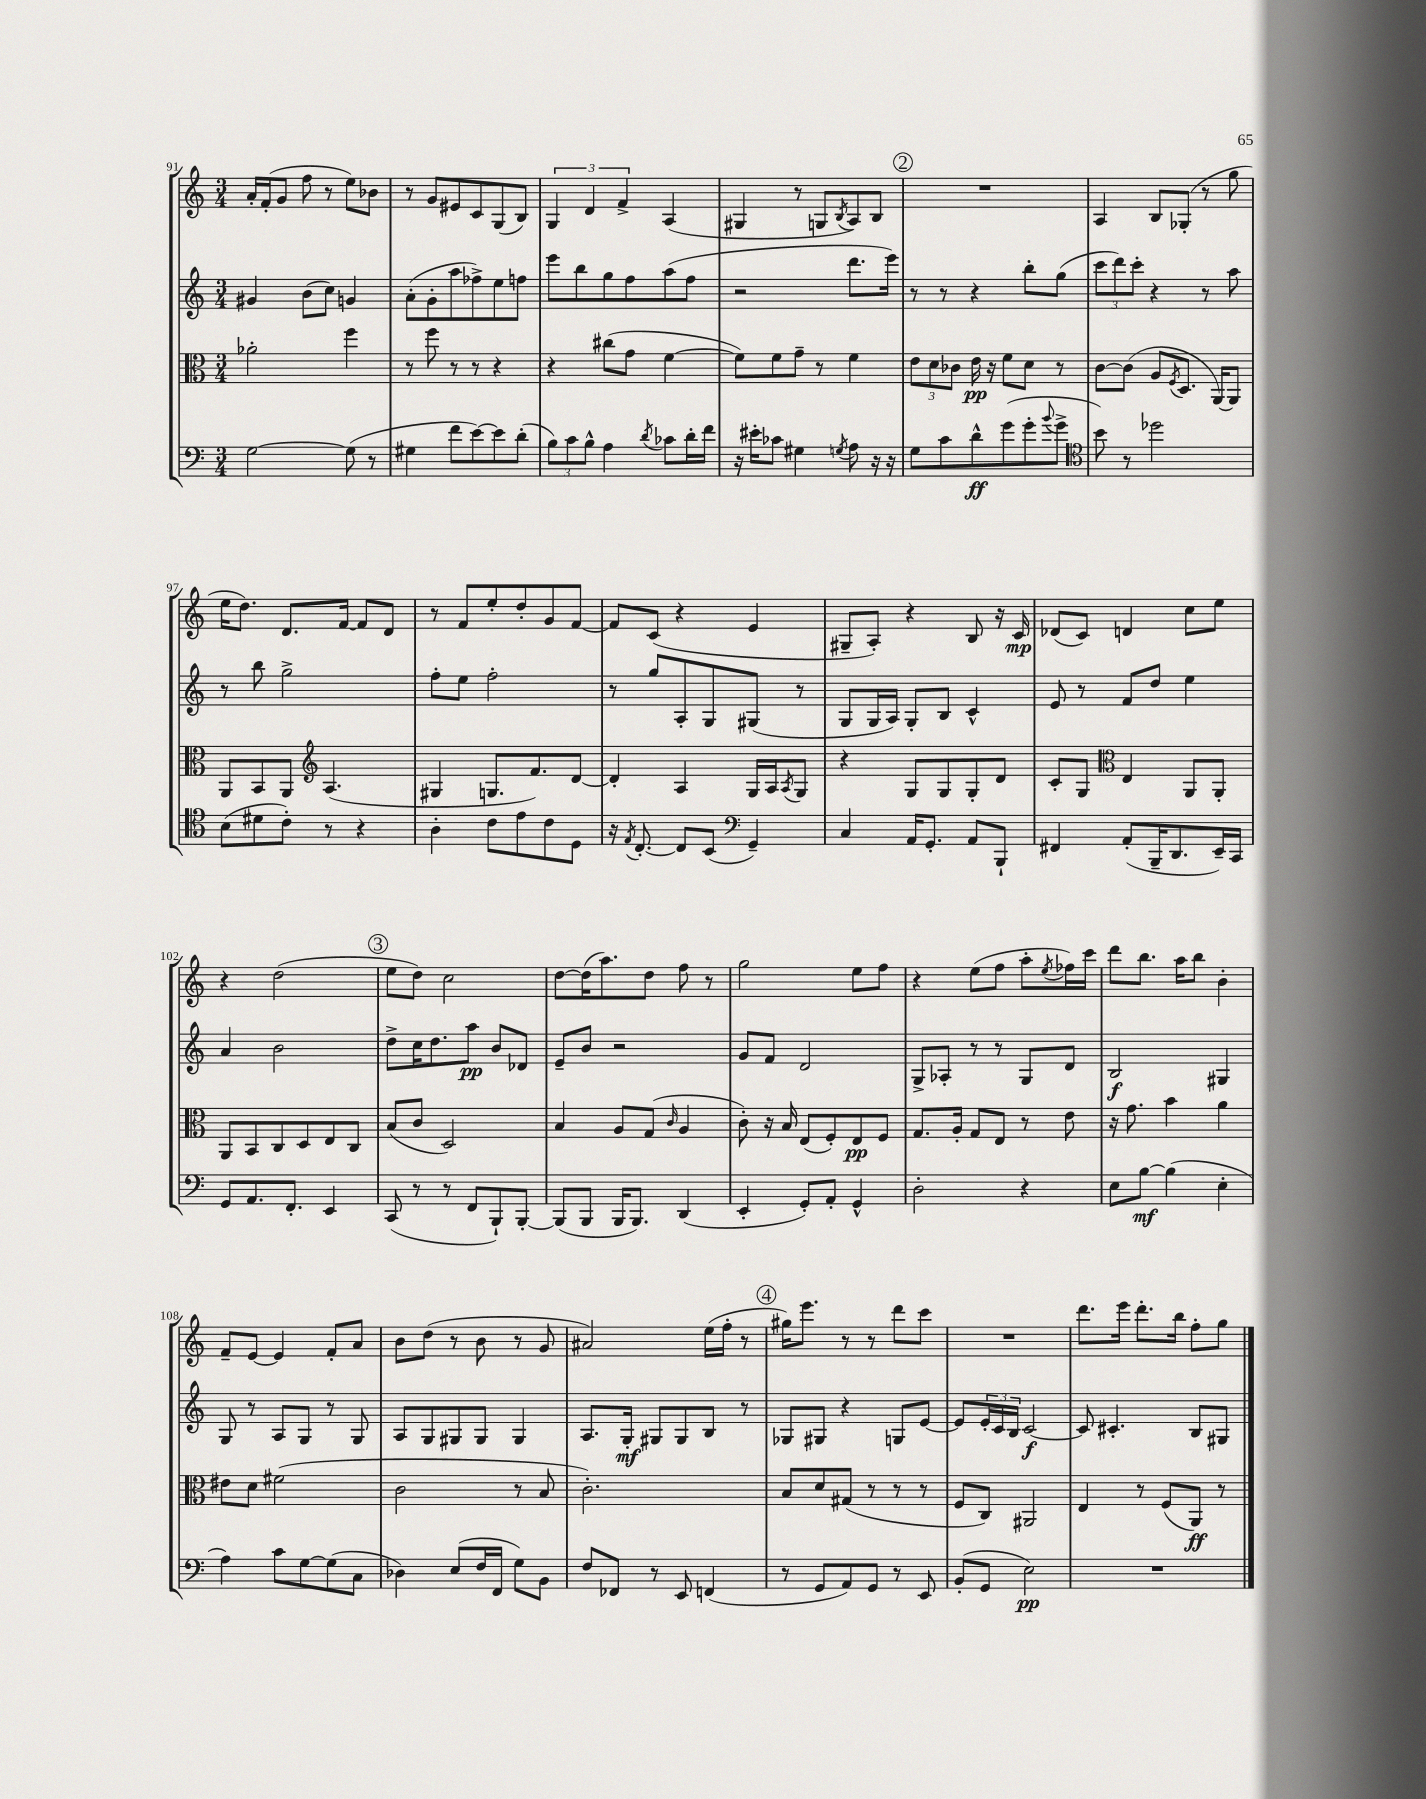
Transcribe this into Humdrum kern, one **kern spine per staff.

**kern	**dynam	**kern	**dynam	**kern	**dynam	**kern	**dynam
*part4	*part4	*part3	*part3	*part2	*part2	*part1	*part1
*staff4	*staff4	*staff3	*staff3	*staff2	*staff2	*staff1	*staff1
*clefF4	*	*clefC3	*	*clefG2	*	*clefG2	*
*k[]	*	*k[]	*	*k[]	*	*k[]	*
*M3/4	*	*M3/4	*	*M3/4	*	*M3/4	*
=91	=91	=91	=91	=91	=91	=91	=91
[2G\	.	2a-X'\	.	4g#X/	.	16a'/LL	.
.	.	.	.	.	.	(16f'/J	.
.	.	.	.	.	.	8g/J	.
.	.	.	.	(8b\L	.	8ff\	.
.	.	.	.	8cc\J)	.	8r	.
(8G\]	.	4ff\	.	4gn/	.	8ee\L)	.
8r	.	.	.	.	.	8b-X\J	.
=92	=92	=92	=92	=92	=92	=92	=92
4G#X\	.	8r	.	(8a'\L	.	8r	.
.	.	8ff\	.	8g'\	.	8g/L	.
8f\L	.	8r	.	8aa\	.	8e#X/	.
[8e\)	.	8r	.	8ff-X^\)	.	8c/	.
8e\]	.	4r	.	8ee\	.	(8G/	.
(8d'\J	.	.	.	8ffn\J	.	8B/J)	.
=93	=93	=93	=93	=93	=93	=93	=93
12B\L)	.	4r	.	8eee\L	.	6G/	.
12c\	.	.	.	.	.	.	.
.	.	.	.	8bb\	.	.	.
12B^^\J	.	.	.	.	.	6d/	.
4A\	.	(8cc#X\L	.	8gg\	.	.	.
.	.	.	.	.	.	6f^/	.
.	.	8g\J	.	8ff\	.	.	.
8qd/	.	.	.	.	.	.	.
8c-X\L	.	[4f\	.	(8aa\	.	(4A/	.
16d'\L	.	.	.	8ff\J	.	.	.
16f\JJ	.	.	.	.	.	.	.
=94	=94	=94	=94	=94	=94	=94	=94
16r	.	8f\L])	.	2r	.	4G#X/	.
16e#X'\KL	.	.	.	.	.	.	.
8c-X\J	.	8f\	.	.	.	.	.
4G#X\	.	8g~\J	.	.	.	8r	.
.	.	8r	.	.	.	8Gn/L	.
8qGn/	.	.	.	.	.	8qB/	.
8A\	.	4f\	.	8.ddd\L	.	8A/)	.
16r	.	.	.	.	.	8B/J	.
16r	.	.	.	16eee\Jk)	.	.	.
!!LO:REH:place=s1:t=2
=95	=95	=95	=95	=95	=95	=95	=95
8G\L	.	12e\L	.	8r	.	2.r	.
.	.	12d\	.	.	.	.	.
8c\	.	.	.	8r	.	.	.
.	.	12c-X\J	.	.	.	.	.
8d^^\	ff	16e\	pp	4r	.	.	.
.	.	16r	.	.	.	.	.
(8g\	.	8f\L	.	.	.	.	.
8g'\	.	8d\J	.	8bb'\L	.	.	.
8qqb/	.	.	.	.	.	.	.
8g^\J	.	8r	.	(8gg\J	.	.	.
=96	=96	=96	=96	=96	=96	=96	=96
*clefC4	*	*	*	*	*	*	*
8b\)	.	[8c\L	.	12ccc\L	.	4A/	.
.	.	.	.	12ddd\)	.	.	.
8r	.	(8c\J]	.	.	.	.	.
.	.	.	.	12ccc'\J	.	.	.
2dd-X\	.	8A/L	.	4r	.	8B/L	.
.	.	8qF/	.	.	.	.	.
.	.	8.D/J	.	.	.	(8G-X'/J	.
.	.	.	.	8r	.	8r	.
.	.	[16AA/KL)	.	.	.	.	.
.	.	8AA/J]	.	8aa\	.	8gg\	.
!!LO:LB:g=z
=97	=97	=97	=97	=97	=97	=97	=97
(8B\L	.	8AA/L	.	8r	.	16ee\KL	.
.	.	.	.	.	.	8.dd\J)	.
8d#X\	.	8BB/	.	8bb\	.	.	.
8c'\J)	.	8AA/J	.	2gg^\	.	8.d/L	.
*	*	*clefG2	*	*	*	*	*
8r	.	(4.A/	.	.	.	.	.
.	.	.	.	.	.	[16f/Jk	.
4r	.	.	.	.	.	8f/L]	.
.	.	.	.	.	.	8d/J	.
=98	=98	=98	=98	=98	=98	=98	=98
4A'\	.	4G#X/	.	8ff'\L	.	8r	.
.	.	.	.	8ee\J	.	8f/L	.
8c\L	.	8.Gn/L	.	2ff'\	.	8ee'/	.
8e\	.	.	.	.	.	8dd'/	.
.	.	8.f/)	.	.	.	.	.
8c\	.	.	.	.	.	8g/	.
8D\J	.	[8d/J	.	.	.	[8f/J	.
=99	=99	=99	=99	=99	=99	=99	=99
16r	.	4d'/]	.	8r	.	8f/L]	.
8qE/	.	.	.	.	.	.	.
[8.C'/	.	.	.	.	.	.	.
.	.	.	.	8gg/L	.	(8c/J	.
8C/L]	.	4A/	.	8A'/	.	4r	.
(8BB/J	.	.	.	8G/	.	.	.
*clefF4	*	*	*	*	*	*	*
4GG~/)	.	16G/LL	.	(8G#X/J	.	4e/	.
.	.	16A/J	.	.	.	.	.
.	.	8qA/	.	.	.	.	.
.	.	8G/J	.	8r	.	.	.
=100	=100	=100	=100	=100	=100	=100	=100
4C/	.	4r	.	8G/L	.	8G#X~/L	.
.	.	.	.	16G/L	.	8A'/J)	.
.	.	.	.	16A/JJ)	.	.	.
16AA/KL	.	8G/L	.	8G'/L	.	4r	.
8.GG'/J	.	.	.	.	.	.	.
.	.	8G/	.	8B/J	.	.	.
8AA/L	.	8G'/	.	4c^^/	.	8B/	.
8BBB`/J	.	8d/J	.	.	.	16r	.
.	.	.	.	.	.	16c/	mp
=101	=101	=101	=101	=101	=101	=101	=101
4FF#X/	.	8c'/L	.	8e/	.	(8d-X/L	.
.	.	8G/J	.	8r	.	8c/J)	.
*	*	*clefC3	*	*	*	*	*
(8AA'/L	.	4E/	.	8f/L	.	4dn/	.
16BBB~/K	.	.	.	8dd/J	.	.	.
8.DD/	.	.	.	.	.	.	.
.	.	8AA/L	.	4ee\	.	8cc\L	.
16EE~/L)	.	8AA'/J	.	.	.	8ee\J	.
16CC/JJ	.	.	.	.	.	.	.
!!LO:LB:g=z
=102	=102	=102	=102	=102	=102	=102	=102
8GG/L	.	8AA/L	.	4a/	.	4r	.
8.AA/	.	8BB/	.	.	.	.	.
.	.	8C/	.	2b\	.	(2dd\	.
8.FF'/J	.	.	.	.	.	.	.
.	.	8D/	.	.	.	.	.
4EE/	.	8E/	.	.	.	.	.
.	.	8C/J	.	.	.	.	.
!!LO:REH:place=s1:t=3
=103	=103	=103	=103	=103	=103	=103	=103
(8CC/	.	(8B/L	.	8dd^\L	.	8ee\L	.
8r	.	8c/J	.	16cc\K	.	8dd\J)	.
.	.	.	.	8.dd\	.	.	.
8r	.	2D/)	.	.	.	2cc\	.
8FF/L	.	.	.	8aa\J	pp	.	.
8BBB`/)	.	.	.	8b/L	.	.	.
[8BBB'/J	.	.	.	8d-X/J	.	.	.
=104	=104	=104	=104	=104	=104	=104	=104
(8BBB/L]	.	4B/	.	8e~/L	.	[8dd\L	.
8BBB/J	.	.	.	8b/J	.	(16dd\K]	.
.	.	.	.	.	.	8.aa\)	.
16BBB/KL	.	8A/L	.	2r	.	.	.
8.BBB/J)	.	.	.	.	.	.	.
.	.	(8G/J	.	.	.	8dd\J	.
.	.	16qqc/	.	.	.	.	.
(4DD/	.	4A/	.	.	.	8ff\	.
.	.	.	.	.	.	8r	.
=105	=105	=105	=105	=105	=105	=105	=105
4EE'/	.	8c'\)	.	8g/L	.	2gg\	.
.	.	16r	.	8f/J	.	.	.
.	.	16B/	.	.	.	.	.
8GG'/L)	.	(8E/L	.	2d/	.	.	.
8AA'/J	.	8F'/)	.	.	.	.	.
4GG^^/	.	8E/	pp	.	.	8ee\L	.
.	.	8F/J	.	.	.	8ff\J	.
=106	=106	=106	=106	=106	=106	=106	=106
2D'\	.	8.G/L	.	8G^/L	.	4r	.
.	.	.	.	8A-X'/J	.	.	.
.	.	16A'/Jk	.	.	.	.	.
.	.	8G/L	.	8r	.	(8ee\L	.
.	.	8E/J	.	8r	.	8ff\J	.
4r	.	8r	.	8G/L	.	8aa'\L	.
.	.	.	.	.	.	8qee/	.
.	.	8e\	.	8d/J	.	16ff-X\L)	.
.	.	.	.	.	.	16ccc\JJ	.
=107	=107	=107	=107	=107	=107	=107	=107
8E\L	.	16r	.	2B/	f	8ddd\L	.
.	.	8.g\	.	.	.	.	.
[8B\J	mf	.	.	.	.	8.bb\J	.
(4B\]	.	4b\	.	.	.	.	.
.	.	.	.	.	.	16aa\KL	.
.	.	.	.	.	.	8bb\J	.
4E'\	.	4a\	.	4G#X/	.	4b'\	.
!!LO:LB:g=z
=108	=108	=108	=108	=108	=108	=108	=108
4A\)	.	8e#X\L	.	8G/	.	8f~/L	.
.	.	8d\J	.	8r	.	[8e/J	.
8c\L	.	(2f#X\	.	8A/L	.	4e/]	.
[8G\	.	.	.	8G/J	.	.	.
(8G\]	.	.	.	8r	.	8f'/L	.
8C\J	.	.	.	8G/	.	8a/J	.
=109	=109	=109	=109	=109	=109	=109	=109
4D-X\)	.	2c\	.	8A/L	.	8b\L	.
.	.	.	.	8G/	.	(8dd\J	.
(8E/L	.	.	.	8G#X/	.	8r	.
16F/L	.	.	.	8G#/J	.	8b\	.
16FF/JJ	.	.	.	.	.	.	.
8G\L)	.	8r	.	4G#/	.	8r	.
8BB\J	.	8B/	.	.	.	8g/	.
=110	=110	=110	=110	=110	=110	=110	=110
8F/L	.	2.c'\)	.	8.A/L	.	2a#X/)	.
8FF-X/J	.	.	.	.	.	.	.
.	.	.	.	16G'/Jk	mf	.	.
8r	.	.	.	8G#X/L	.	.	.
8EE/	.	.	.	8G#/	.	.	.
(4FFn/	.	.	.	8B/J	.	(16ee\LL	.
.	.	.	.	.	.	16ff'\JJ	.
.	.	.	.	8r	.	8r	.
!!LO:REH:place=s1:t=4
=111	=111	=111	=111	=111	=111	=111	=111
8r	.	8B/L	.	8G-X/L	.	16gg#X\KL)	.
.	.	.	.	.	.	8.eee\J	.
8GG/L	.	8d/	.	8G#X/J	.	.	.
8AA/)	.	(8G#X/J	.	4r	.	8r	.
8GG/J	.	8r	.	.	.	8r	.
8r	.	8r	.	8Gn/L	.	8ddd\L	.
8EE/	.	8r	.	[8e/J	.	8ccc\J	.
=112	=112	=112	=112	=112	=112	=112	=112
(8BB'/L	.	8F/L	.	8e/L]	.	2.r	.
8GG/J	.	8C/J)	.	24e'/L	.	.	.
.	.	.	.	24c/	.	.	.
.	.	.	.	24B/JJ	.	.	.
2E\)	pp	2AA#X/	.	[2c/	f	.	.
=113	=113	=113	=113	=113	=113	=113	=113
2.r	.	4E/	.	8c/]	.	8.ddd\L	.
.	.	.	.	4.c#X'/	.	.	.
.	.	.	.	.	.	16eee\Jk	.
.	.	8r	.	.	.	8.ddd'\L	.
.	.	(8F/L	.	.	.	.	.
.	.	.	.	.	.	16bb\Jk	.
.	.	8AA/J)	ff	8B/L	.	8ff'\L	.
.	.	8r	.	8G#X/J	.	8gg\J	.
==	==	==	==	==	==	==	==
*-	*-	*-	*-	*-	*-	*-	*-
